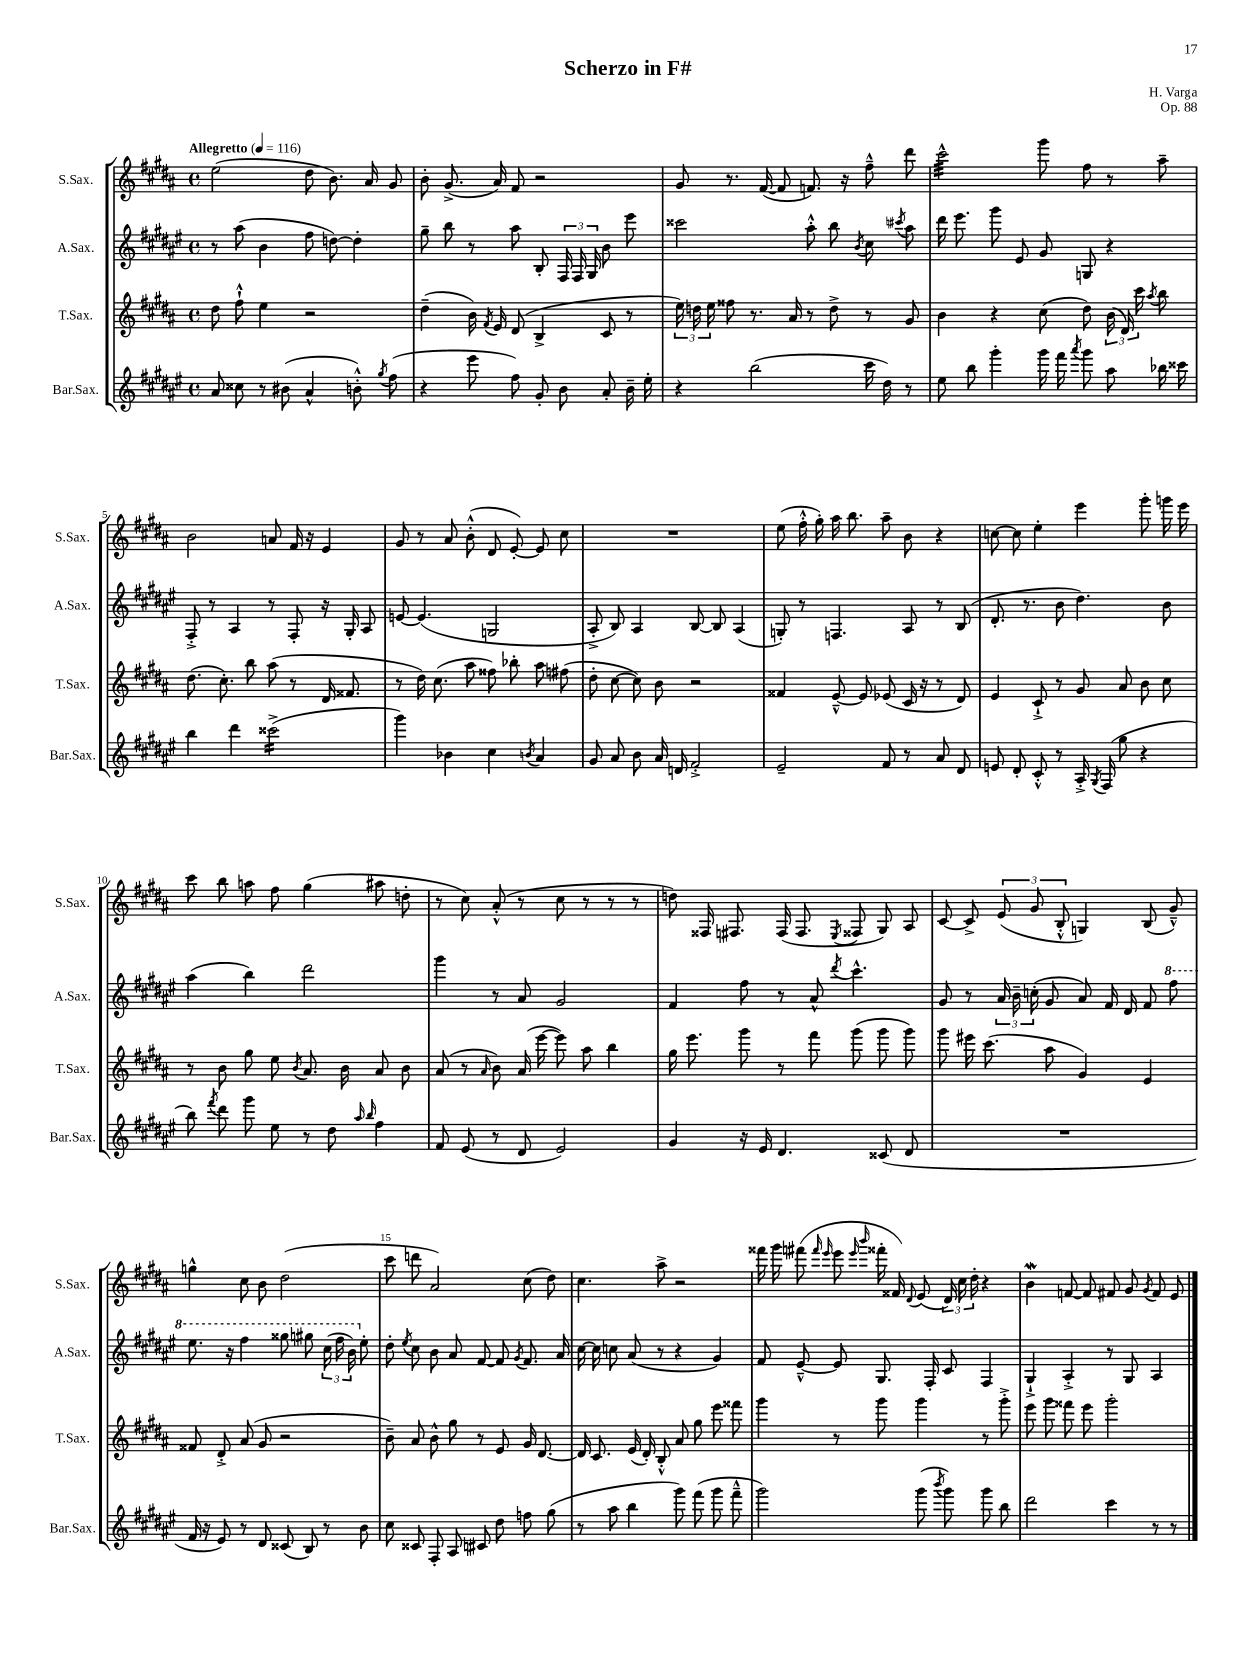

**kern	**kern	**kern	**kern
*staff4	*staff3	*staff2	*staff1
*clefG2	*clefG2	*clefG2	*clefG2
*k[f#c#g#d#a#e#]	*k[f#c#g#d#a#]	*k[f#c#g#d#a#e#]	*k[f#c#g#d#a#]
*M4/4	*M4/4	*M4/4	*M4/4
*met(c)	*met(c)	*met(c)	*met(c)
*MM116	*MM116	*MM116	*MM116
8a#/	8dd#\	8r	(2ee\
8cc##\	8ff#`^^\	(8aa#\	.
8r	4ee\	4b\	.
(8b#\	.	.	.
4a#^^/	2r	8ff#\	8dd#\
.	.	[8dd\)	8.b\)
8b'^^\)	.	4dd'\]	.
.	.	.	16a#/
8qgg#/	.	.	.
(8ff#\	.	.	8g#/
=	=	=	=
4r	(4dd#~\	8gg#~\	8b'\
.	.	8bb\	(8.g#^/
8eee#\	16b\)	8r	.
.	8qf#/	.	.
.	16e/	.	16a#/)
8ff#\)	(8d#/	8aa#\	8f#/
8g#'/	4B^/	8B'/	2r
8b\	.	24F#/	.
.	.	24F#/	.
.	.	24G#/	.
8a#'/	8c#/	8b\	.
16b~\	8r	8eee#\	.
16ee#'\	.	.	.
=	=	=	=
4r	24ee\)	2ccc##\	8g#/
.	24dd\	.	.
.	24ee\	.	.
.	8ff##\	.	8.r
(2bb\	8.r	.	.
.	.	.	([16f#/
.	.	.	8f#/]
.	16a#/	.	.
.	8r	8aa#'^^\	8.f/)
.	8dd^\	8bb\	.
.	.	.	16r
.	.	8qb/	.
16ccc#\	8r	8cc#\	8ff#~^^\
16dd#\)	.	.	.
.	.	8qccc#/	.
8r	8g#/	8aa#\	8ddd#\
=	=	=	=
8ee#\	4b\	16ddd#\	2ccc#^^\
.	.	8.eee#\	.
8bb\	.	.	.
4ggg#'\	4r	8ggg#\	.
.	.	8e#/	.
16ggg#\	(8cc#\	8g#/	8ggg#\
16fff#\	.	.	.
8qaaa#/	.	.	.
8ggg#\	8dd#\)	8G/	8ff#\
8aa#\	(24b\	4r	8r
.	24d#/)	.	.
.	24ccc#\	.	.
.	8qaa#/	.	.
16bb-\	8bb\	.	8aa#~\
16ccc##\	.	.	.
=	=	=	=
4bb\	(8.dd#\	8F#'^/	2b\
.	.	8r	.
.	8.cc#'\)	.	.
4ddd#\	.	4A#/	.
.	8bb\	.	.
(2ccc##^\	(8aa#\	8r	8a/
.	8r	8F#'/	16f#/
.	.	.	16r
.	16d#/	16r	4e/
.	8.f##/	16G#'/	.
.	.	8A#/	.
=	=	=	=
4ggg#\)	8r	[8e/	8g#/
.	16dd#\)	(4.e/]	8r
.	(8.cc#\	.	.
4b-\	.	.	8a#/
.	8aa#\	.	(8b'^^\
4cc#\	8ff##\)	2G/	8d#/
.	8bb-'\	.	[8e'/)
8qb/	.	.	.
4a#/	8aa#\	.	8e/]
.	(8ff#\	.	8cc#\
=	=	=	=
8g#/	8dd#'\	8A#'^/	1r
8a#/	[8cc#\	8B/)	.
8b\	8cc#\])	4A#/	.
16a#/	8b\	.	.
16d/	.	.	.
2f#'^/	2r	[8B/	.
.	.	8B/]	.
.	.	(4A#/	.
=	=	=	=
2e#~/	4f##/	8G'/)	(8ee\
.	.	8r	16ff#'^^\
.	.	.	16gg#'\)
.	[8e~^^/	4.F/	16aa#\
.	.	.	8.bb\
.	8e/]	.	.
8f#/	(8e-/	.	8aa#~\
8r	16c#/	8A#/	8b\
.	16r	.	.
8a#/	8r	8r	4r
8d#/	8d#/)	(8B/	.
=	=	=	=
8e/	4e/	8.d#'/	[8cc\
8d#'/	.	.	8cc\]
.	.	8.r	.
8c#'^^/	8c#`^/	.	4ee'\
8r	8r	8b\	.
16A#'^/	8g#/	4.dd#\)	4eee\
8qG#/	.	.	.
(16F#/	.	.	.
8gg#\	8a#/	.	.
4r	8b\	.	8ggg#'\
.	8cc#\	8b\	16ggg\
.	.	.	16eee\
=	=	=	=
8bb\)	8r	(4aa#\	8ccc#\
8qfff#/	.	.	.
8ddd#\	8b\	.	8bb\
8ggg#\	8gg#\	4bb\)	8aa\
8ee#\	8ee\	.	8ff#\
.	8qb/	.	.
8r	8.a#/	2ddd#\	(4gg#\
8dd#\	.	.	.
.	16b\	.	.
16qqaa#/	.	.	.
16qqbb/	.	.	.
4ff#\	8a#/	.	8aa#\
.	8b\	.	8dd'\
=	=	=	=
8f#/	(8a#/	4ggg#\	8r
(8e#/	8r	.	8cc#\)
.	16qqa#/	.	.
8r	8b\)	8r	(8a#'^^/
8d#/	(16a#/	8a#/	8r
.	[16eee\	.	.
2e#/)	8eee\])	2g#/	8cc#\
.	8aa#\	.	8r
.	4bb\	.	8r
.	.	.	8r
=	=	=	=
4g#/	16gg#\	4f#/	8dd\)
.	8.eee\	.	.
.	.	.	16F##/
.	.	.	8.F#/
16r	8ggg#\	8ff#\	.
16e#/	.	.	.
4.d#/	8r	8r	(16F#/
.	.	.	8.F#/
.	8fff#\	8a#^^/	.
.	.	8qddd#/	8qE/
.	(8ggg#\	4.ccc#^^\	8F##/
(8c##/	8ggg#\	.	8G#/)
8d#/	8ggg#\)	.	8A#/
=	=	=	=
1r	8ggg#\	8g#/	[8c#/
.	16eee#\	8r	8c#^/]
.	(8.ccc#\	.	.
.	.	24a#/	(12e/
.	.	24b~\	.
.	.	(24cc'\	12g#/
.	8aa#\	8g#/	.
.	.	.	12B'^^/
.	4g#/)	8a#/)	4G/)
.	.	16f#/	.
.	.	16d#/	.
.	4e/	8f#/	(8B/
.	.	8fff#\	8g#~^^/)
=	=	=	=
16f#/	8f##/	8.eee#\	4gg^^\
16r	.	.	.
8e#/)	8d#'^/	.	.
.	.	16r	.
8r	(8a#/	4fff#\	8cc#\
8d#/	8g#/	.	8b\
(8c##/	2r	8ggg##\	(2dd#\
8B/)	.	8ggg#\	.
8r	.	(24ccc#\	.
.	.	24fff#\	.
.	.	24bb\)	.
8b\	.	8ee#'\	.
=	=	=	=
8cc#\	8b~\)	8dd#'\	8ccc#\
.	.	8qee#/	.
8c##/	8a#/	8cc#\	8ddd\
8F#'/	8b^^\	8b\	2a#/)
8A#/	8gg#\	8a#/	.
8c#/	8r	[8f#/	.
8dd#\	8e/	8f#/]	.
.	.	8qg#/	.
8ff\	16g#/	8.f#/	(8cc#\
.	[8.d#/	.	.
(8gg#\	.	.	8dd#\)
.	.	16a#/	.
=	=	=	=
8r	16d#/]	[16cc#\	4.cc#\
.	8.c#/	16cc#\]	.
8aa#\	.	8cc\	.
4bb\	(16e/	(8a#/	.
.	16d#'/)	.	.
.	8B'^^/	8r	8aa#^\
8ggg#\)	8a#/	4r	2r
(8fff#\	8gg#\	.	.
8ggg#\	8eee\	4g#/)	.
8fff#~^^\	8fff##\	.	.
=	=	=	=
2ggg#\)	4ggg#\	8f#/	16fff##\
.	.	.	16ggg#\
.	.	[8e#~^^/	(8fff#\
.	.	.	16qqfff#/
.	.	.	16qqeee/
.	8r	8e#/]	8eee\
.	.	.	16qqeee/
.	.	.	16qqbbb/
.	8ggg#\	8.G#/	16fff##'\
.	.	.	16f##/)
.	.	.	8qqd#/
(8ggg#\	4ggg#\	.	(8e/
.	.	16F#'/	.
8qbbb/	.	.	.
8ggg#\)	.	8c#/	24d#/)
.	.	.	24cc#\
.	.	.	24dd#'\
8ggg#\	8r	4F#/	4r
8bb\	8ggg#'^\	.	.
=	=	=	=
2ddd#\	8eee\	4G#`^/	4b\
.	8ggg#\	.	.
.	8fff##\	4A#'^/	[8f/
.	8eee\	.	8f/]
4ccc#\	2ggg#'\	8r	8f#/
.	.	8G#/	8g#/
.	.	.	8qg#/
8r	.	4A#/	8f#/
8r	.	.	8e/
==	==	==	==
*-	*-	*-	*-
